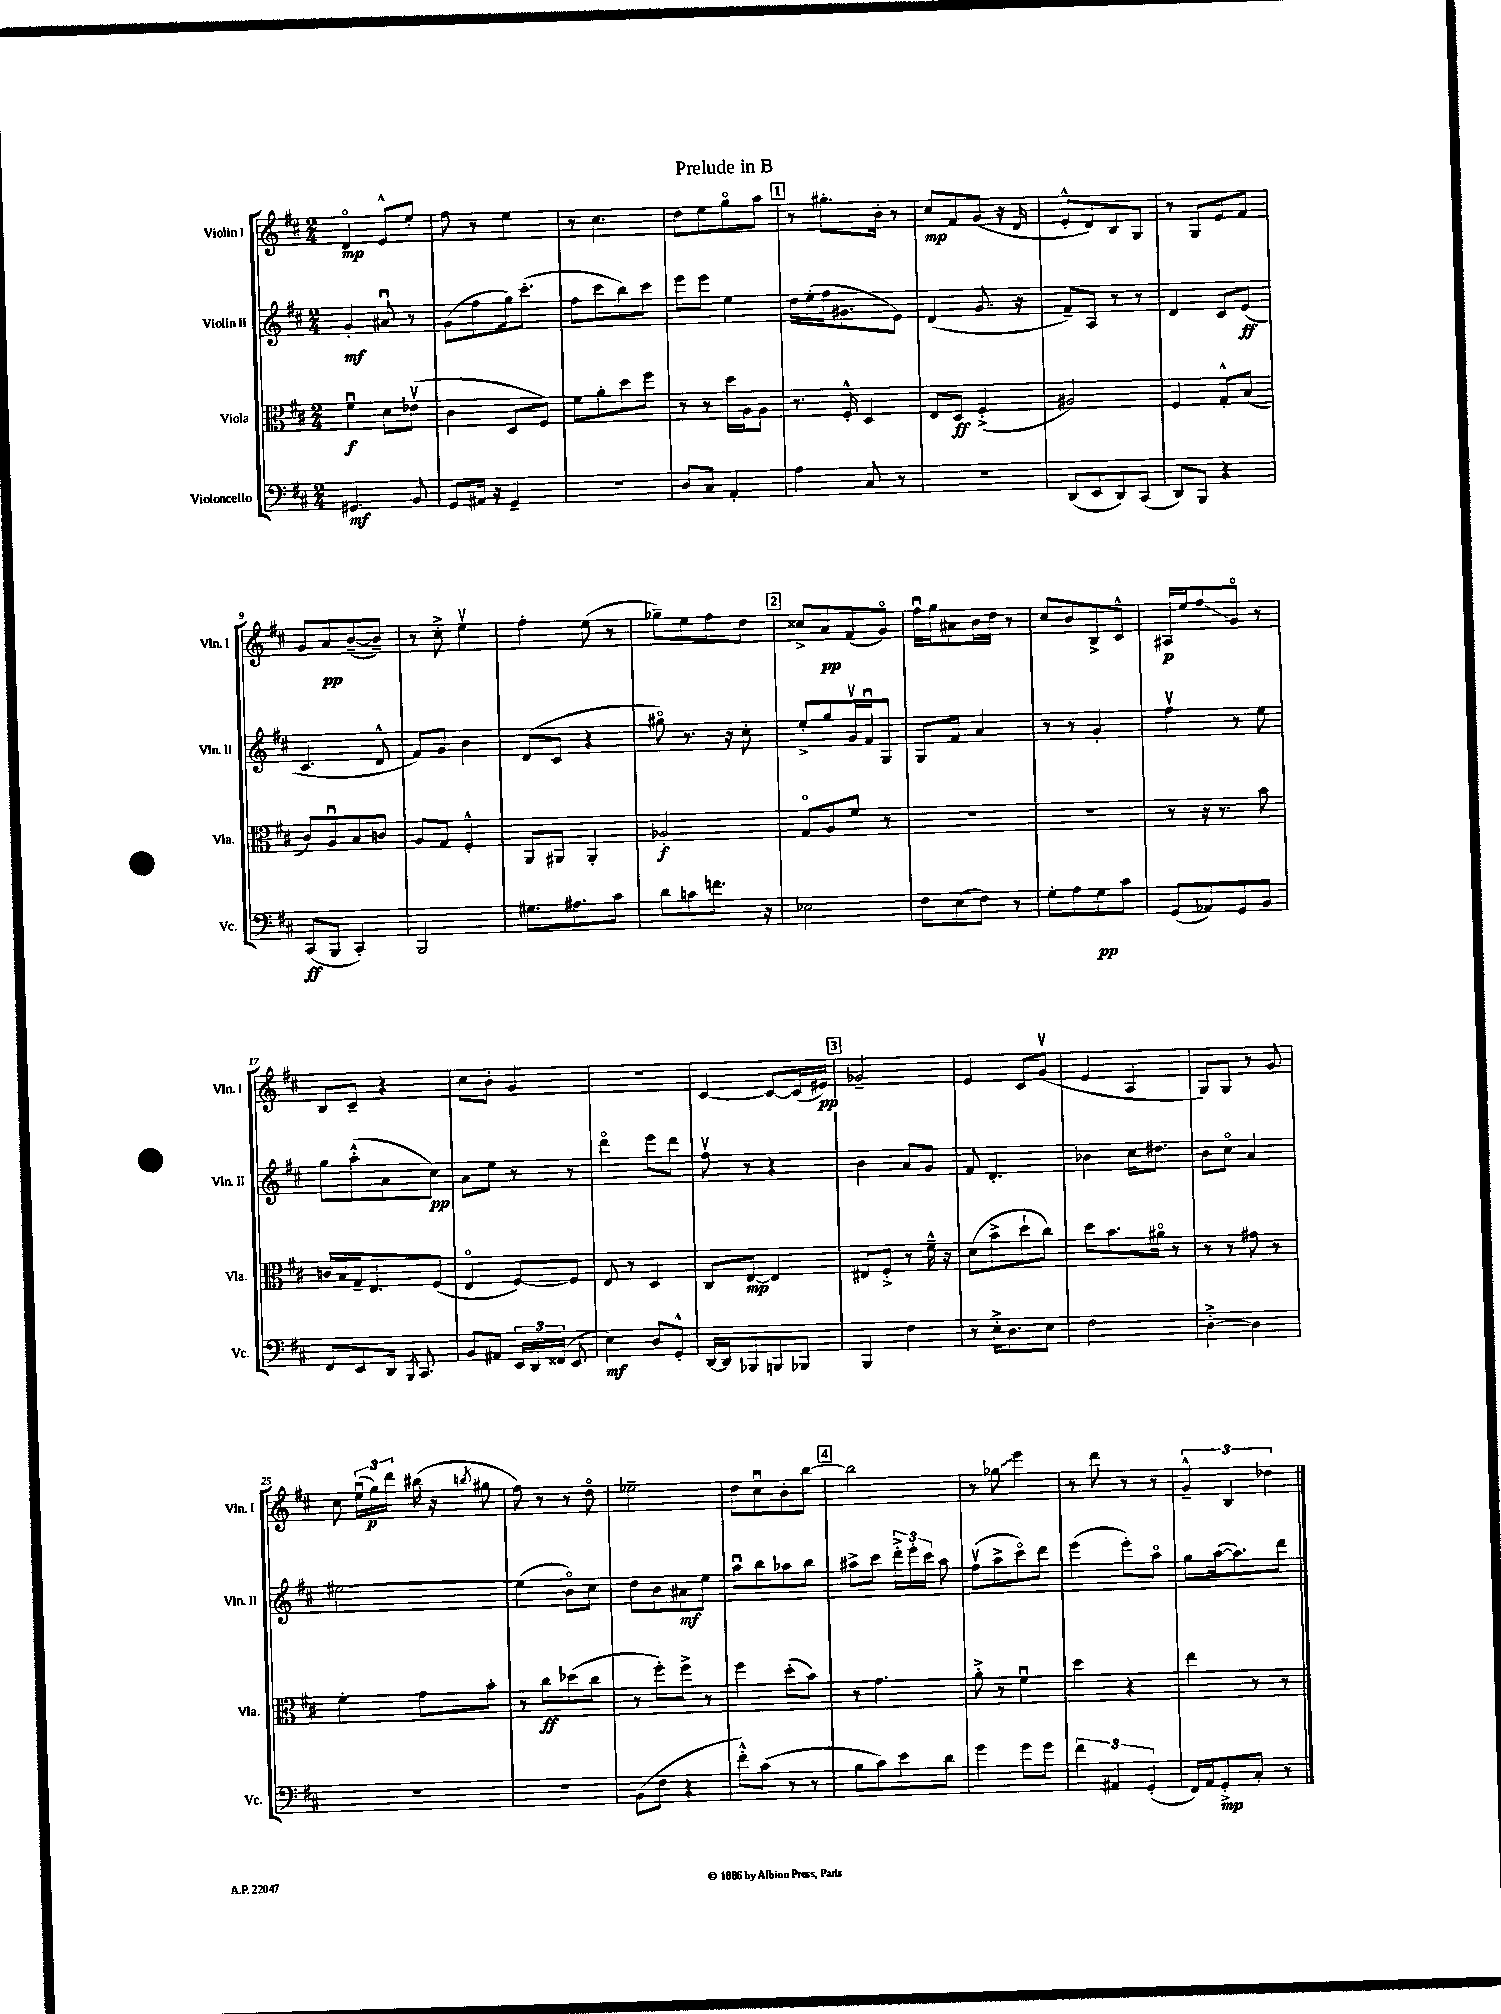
\header { title = "Prelude in B" }
<<
\new StaffGroup <<
\new Staff = "s0" \with { instrumentName = "Violin I" shortInstrumentName = "Vln. I" } {
    \clef treble \key d \major \numericTimeSignature \time 2/4
    \autoBeamOff d'4\flageolet\mp e'8[-^ e''8]-. |
    fis''8 r8 e''4 |
    r8 cis''4. |
    d''8[ e''8 g''8\flageolet a''8] |
    \mark \markup { \box "1" } r8 gis''8.[-. b'16]-. r8 |
    cis''8[\mp fis'8 g'8]( r16 d'16 |
    e'8[-.-^ d'8) b8 g8] |
    r8 g8[ e'8 fis'8] |
    g'8[ a'8\pp b'8~--( b'8]--) |
    r8 cis''8-.-> e''4\upbow |
    fis''4-. e''8( r8 |
    ges''8[--) e''8 fis''8 d''8] |
    \mark \markup { \box "2" } cisis''8[-> a'8\pp fis'8( g'8]\flageolet) |
    fis''16[\downbow g''16 ais'8 b'16 d''16] r8 |
    cis''8[ b'8 b8-> cis'8]-^ |
    ais16[\p e''16 fis''8\glissando g'8]\flageolet r8 |
    b8[ cis'8]-- r4 |
    cis''8[ b'8]-. g'4 |
    r2 |
    cis'4~ cis'8[~ cis'16( eis'16]\pp) |
    \mark \markup { \box "3" } ges'2-- |
    e'4 cis'8[ g'8]\upbow( |
    e'4 a4 |
    g8[) g8] r8 g'8 |
    cis''8 \tuplet 3/2 { e''16[\downbow( g''16\p) d'''16] } bis''16( r16 \acciaccatura { b''8 } gis''8 |
    fis''8) r8 r8 d''8\flageolet |
    ees''2-- |
    d''8[ cis''8\downbow b'8-. b''8]~ |
    \mark \markup { \box "4" } b''2 |
    r8 \once \override Glissando.style = #'zigzag ges''8\glissando e'''4 |
    r8 d'''8 r8 r8 |
    \tuplet 3/2 { g'4---^ b4 des''4 } \bar "|." |
}
\new Staff = "s1" \with { instrumentName = "Violin II" shortInstrumentName = "Vln. II" } {
    \clef treble \key d \major \numericTimeSignature \time 2/4
    \autoBeamOff g'4-.\mf ais'8\downbow r8 |
    g'8[( fis''8 g''16) cis'''8.]-.( |
    fis''8[ cis'''8 b''8) cis'''8] |
    e'''8[ e'''8] e''4 |
    \mark \markup { \box "1" } d''16[ e''16-.( fis''16 gis'8. e'8]) |
    d'4( g'8. r16 |
    fis'8[--) a8] r8 r8 |
    d'4 cis'8[ e'8]\ff( |
    cis'4. d'8-^ |
    fis'8[) g'8] b'4 |
    d'8[( cis'8] r4 |
    gis''8\flageolet) r8. r16 cis''8-. |
    \mark \markup { \box "2" } e''8[-.-> g''8 g'16\upbow fis'16\downbow g8] |
    g8[ fis'8] a'4 |
    r8 r8 g'4-. |
    fis''4\upbow r8 e''8 |
    g''8[ a''8-.-^( a'8 cis''8]\pp) |
    a'8[ e''8] r8 r8 |
    d'''4\flageolet e'''8[ d'''8] |
    fis''8\upbow r8 r4 |
    \mark \markup { \box "3" } b'4 a'8[ g'8] |
    fis'8 d'4.-. |
    bes'4 cis''16[ dis''8.] |
    b'8[ cis''8]\flageolet a'4 |
    eis''2~ |
    eis''4( b'8[\flageolet) cis''8] |
    d''8[ b'8 ais'8\mf e''8] |
    a''8[\downbow b''8 aes''8 b''8] |
    \mark \markup { \box "4" } ais''8[-> cis'''8] \tuplet 3/2 { d'''16[-.-> e'''16-. cis'''16] } ais''8 |
    fis''8[\upbow( a''8-> cis'''8\flageolet) d'''8] |
    e'''4( e'''8[-.) a''8]\flageolet |
    g''8[ a''16~( a''8.) d'''8] \bar "|." |
}
\new Staff = "s2" \with { instrumentName = "Viola" shortInstrumentName = "Vla." } {
    \clef alto \key d \major \numericTimeSignature \time 2/4
    \autoBeamOff fis'4\downbow\f d'8[ ees'8]\upbow( |
    cis'4 d8[ fis8]) |
    fis'8[ a'8-. d''8 fis''8] |
    r8 r8 d''16[ a16 a8] |
    \mark \markup { \box "1" } r8. fis16-.-^ d4 |
    e8[ d8]\ff fis4-.->( |
    ais2) |
    fis4 g8[-.-^ b8]( |
    cis'8[) a8\downbow b8 c'8] |
    a8[ g8] fis4-.-^ |
    a,8[ ais,8] ais,4-. |
    aes2-.\f |
    \mark \markup { \box "2" } g8[\flageolet a8 fis'8] r8 |
    R2 |
    R2 |
    r8 r16 r8. b'8 |
    c'16[ b16 g16-- e8. fis8]( |
    e4\flageolet fis8[~) fis8] |
    e8 r8 d4 |
    cis8[ e8]~\mp e4 |
    \mark \markup { \box "3" } eis8[ fis8]-.-> r8 fis'16---^ r16 |
    d'8[( b'8-> d''8-! cis''8]) |
    d''8[ b'8. ais'16]\flageolet r8 |
    r8 r8 gis'8 r8 |
    fis'4-. g'8[ b'8]-. |
    r8 cis''8[\ff des''8( cis''8] |
    r8 fis''8[-.) fis''8]-> r8 |
    fis''4 d''8[-.( b'8]) |
    \mark \markup { \box "4" } r8 g'4. |
    a'8-.-> r8 fis'4\downbow |
    d''4 r4 |
    e''4 r8 r8 \bar "|." |
}
\new Staff = "s3" \with { instrumentName = "Violoncello" shortInstrumentName = "Vc." } {
    \clef bass \key d \major \numericTimeSignature \time 2/4
    \autoBeamOff gis,4.\mf b,8 |
    g,8[ ais,16] r16 g,4-- |
    R2 |
    d8[ cis8] a,4-. |
    \mark \markup { \box "1" } a4 cis8 r8 |
    R2 |
    d,8[( e,8 d,8) cis,8]( |
    d,8[) b,,8] r4 |
    cis,8[\ff( b,,8] cis,4-.) |
    b,,2 |
    gis8.[ ais8. cis'8] |
    d'8[ c'8 f'8.] r16 |
    \mark \markup { \box "2" } ees2 |
    fis8[ e8( fis8]) r8 |
    g8[-. a8 g8\pp cis'8] |
    g,8[( aes,8) g,8 b,8] |
    fis,8[ e,8 d,16] \acciaccatura { b,,8 } cis,8. |
    b,8[ ais,8] \tuplet 3/2 { e,16[ d,16 fisis,16]( } e,8 |
    e4\mf) d8[ g,8]-.-^ |
    d,16[~ d,16 bes,,8 b,,8 bes,,8] |
    \mark \markup { \box "3" } b,,4 fis4 |
    r8 e16[-.-> d8. e8] |
    fis2 |
    d4~-.-> d4 |
    R2 |
    R2 |
    b,8[( fis8] r4 |
    fis'8[-.-^) cis'8]( r8 r8 |
    \mark \markup { \box "4" } b8[ cis'8) e'8 d'8] |
    g'4 g'8[ g'8] |
    \tuplet 3/2 { fis'4 ais,4 g,4-.( } |
    fis,16[) a,16 g,8-.->\mp cis8]-. r8 \bar "|." |
}
>>
>>
